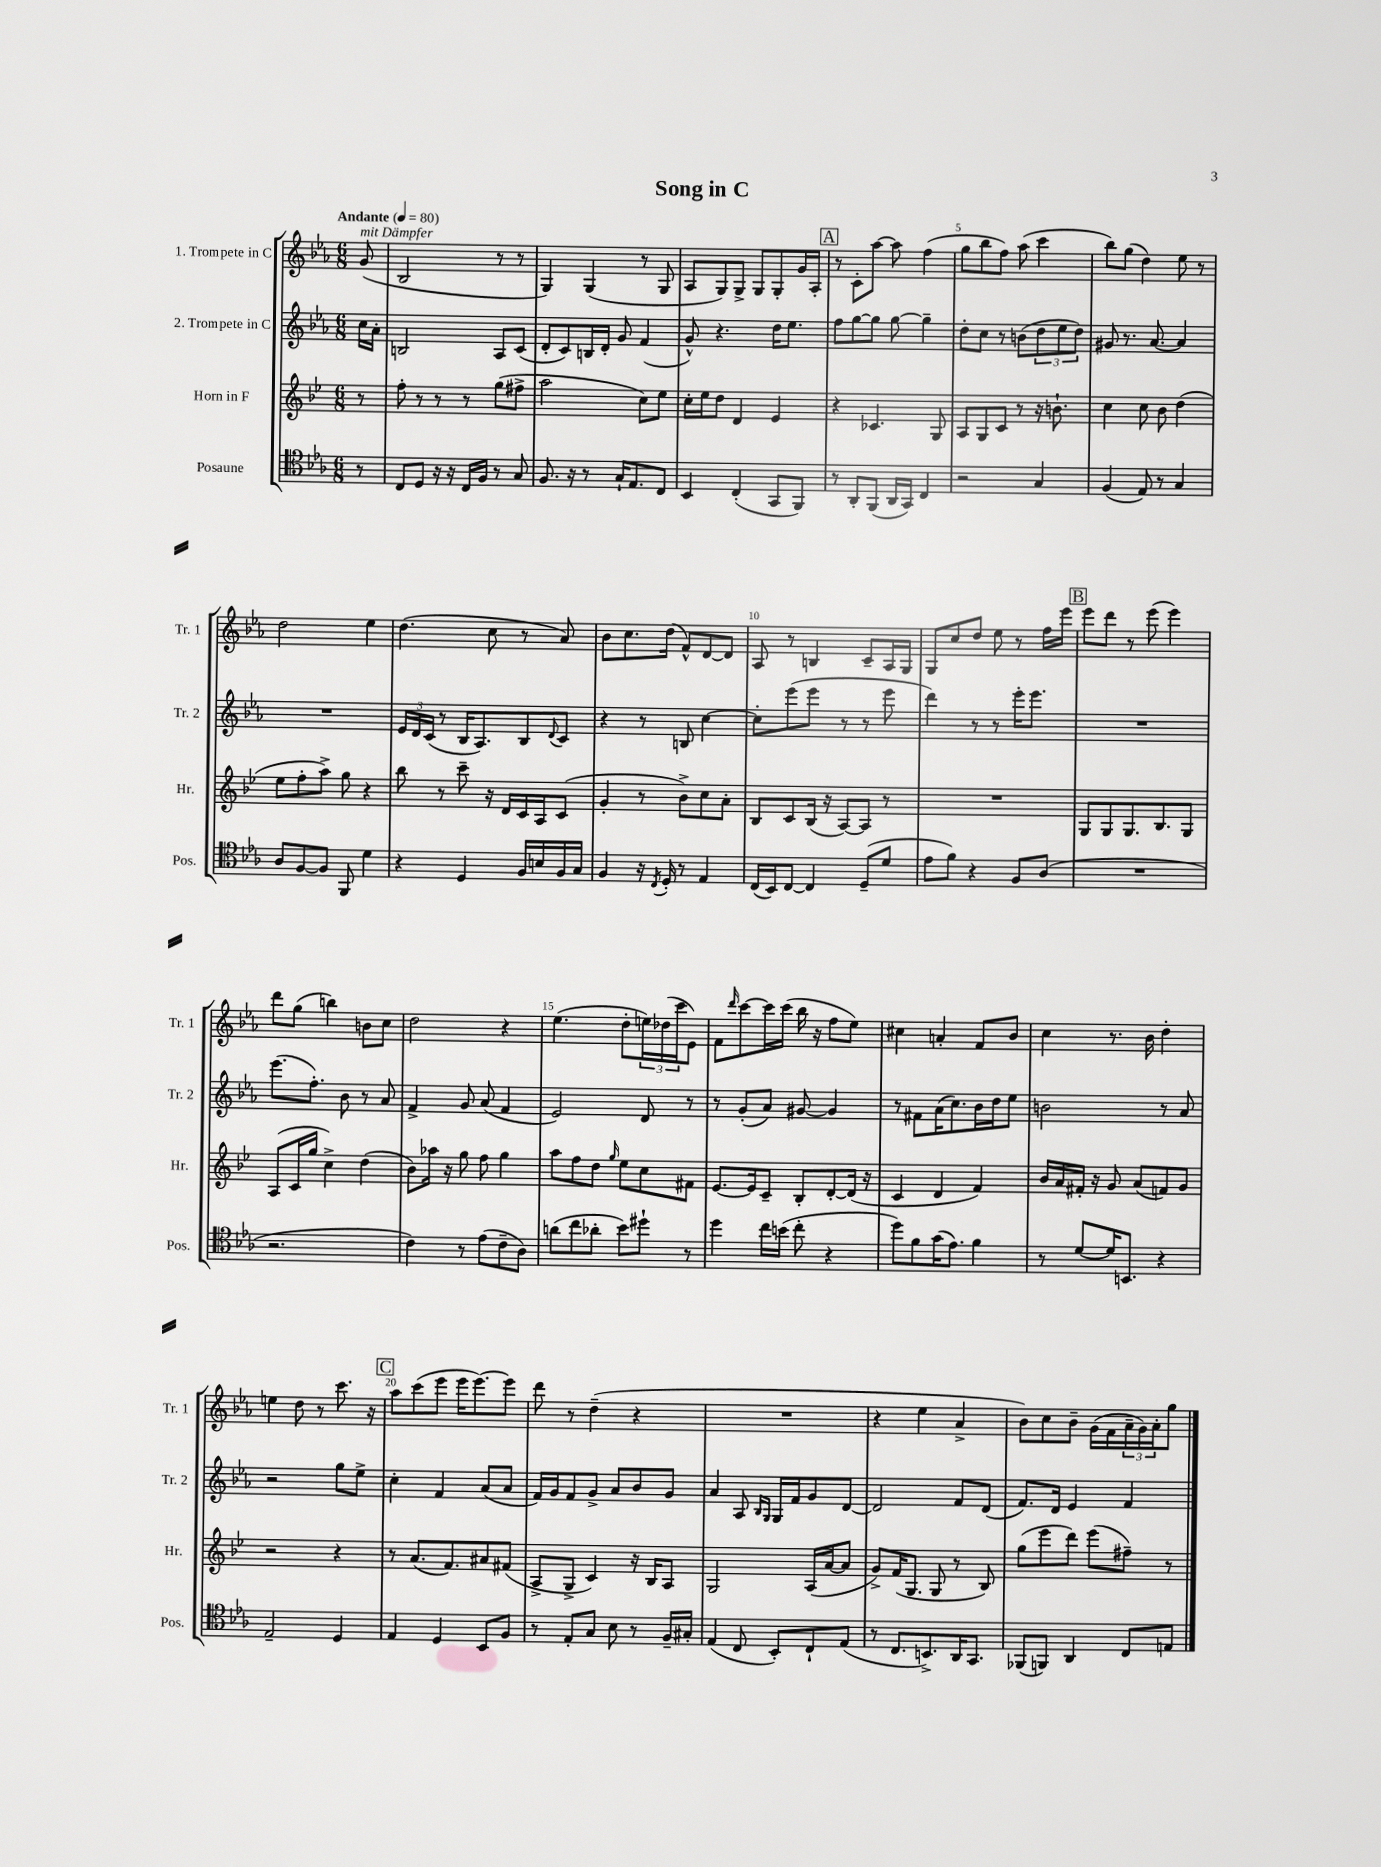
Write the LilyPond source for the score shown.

\header { title = "Song in C" }
<<
\new StaffGroup <<
\new Staff = "s0" \with { instrumentName = "1. Trompete in C" shortInstrumentName = "Tr. 1" } {
    \clef treble \key ees \major \numericTimeSignature \time 6/8 \partial 8 \tempo "Andante" 4 = 80
    g'8^\markup { \italic "mit Dämpfer" }( |
    bes2 r8 r8 |
    g4) g4( r8 g8 |
    aes8 g8) g8-> g8 g8-. g'16 aes16-. |
    \mark \markup { \box "A" } r8 c'8-. aes''8~ aes''8 f''4( |
    g''8 bes''8 f''8) aes''8( c'''4 |
    bes''8) g''8( d''4) ees''8 r8 |
    d''2 ees''4 |
    d''4.( c''8 r8 aes'8) |
    bes'8 c''8. d''16( f'8-^) d'8~ d'8 |
    aes8 r8 b4 c'8-- aes16 g16 |
    g8 c''8 d''8 ees''8 r8 f''16 ees'''16 |
    \mark \markup { \box "B" } ees'''8 d'''8 r8 ees'''8( ees'''4) |
    d'''8 g''8( b''4) b'8 c''8 |
    d''2 r4 |
    ees''4.( d''8-. \tuplet 3/2 { e''16) des''16( c'''16 } ees'8) |
    f'8 \grace { d'''16 } c'''8~ c'''16 c'''16( bes''16 r16 f''8 ees''8) |
    cis''4 a'4-. f'8 bes'8 |
    c''4 r8. bes'16 d''4-. |
    e''4 d''8 r8 c'''8. r16 |
    \mark \markup { \box "C" } aes''8 c'''8( ees'''8 ees'''16 ees'''8.~) ees'''8 |
    d'''8 r8 d''4--( r4 |
    R2. |
    r4 ees''4 aes'4-> |
    bes'8) c''8 bes'8-- g'16( f'16 \tuplet 3/2 { aes'16-- g'16) aes'16-. } g''8 \bar "|." |
}
\new Staff = "s1" \with { instrumentName = "2. Trompete in C" shortInstrumentName = "Tr. 2" } {
    \clef treble \key ees \major \numericTimeSignature \time 6/8 \partial 8
    c''16 aes'16-. |
    b2 aes8 c'8( |
    d'8-. c'8) b16 d'16-. g'8 f'4( |
    g'8-^) r4. d''16 ees''8. |
    \mark \markup { \box "A" } f''8 g''8~ g''8 g''8~ g''4-- |
    d''8-. c''8 r8 b'8( \tuplet 3/2 { d''8 ees''8 d''8) } |
    gis'8 r8. aes'8.~ aes'4 |
    R2. |
    \tuplet 3/2 { ees'16 d'16 c'16( } r8 bes16 aes8.) bes8 \appoggiatura { d'8 } c'8 |
    r4 r8 b8 c''4~ |
    c''8-. ees'''8( ees'''8 r8 r8 ees'''8 |
    d'''4) r8 r8 ees'''16-. ees'''8. |
    \mark \markup { \box "B" } R2. |
    ees'''8.( f''8.-.) bes'8 r8 aes'8 |
    f'4-> g'8 aes'8( f'4 |
    ees'2) d'8 r8 |
    r8 g'8-.( aes'8) gis'8~ gis'4 |
    r8 fis'8 aes'16( c''8.) bes'16 d''16 ees''8 |
    b'2 r8 aes'8 |
    r2 g''8 ees''8-> |
    \mark \markup { \box "C" } c''4-. f'4 aes'8( aes'8 |
    f'16) g'16 f'8 g'8-> aes'8 bes'8 g'8 |
    aes'4 aes8 \grace { bes16 g16 } g16 f'16 g'8 d'8~ |
    d'2 f'8 d'8( |
    f'8.) d'16 ees'4 f'4 \bar "|." |
}
\new Staff = "s2" \with { instrumentName = "Horn in F" shortInstrumentName = "Hr." } {
    \clef treble \key bes \major \numericTimeSignature \time 6/8 \partial 8
    r8 |
    f''8-. r8 r8 r8 g''8( fis''8-> |
    a''2 c''8) ees''8 |
    c''16-. ees''16 d''8 d'4 ees'4 |
    \mark \markup { \box "A" } r4 ces'4. g8 |
    a8 g8 c'8 r8 r16 b'8.-! |
    c''4 c''8 bes'8 d''4( |
    ees''8 f''8-. a''8->) g''8 r4 |
    bes''8 r8 c'''8-- r16 d'16 c'16 a16 c'8( |
    g'4-. r8 bes'8->) c''8 a'8-. |
    bes8 c'8 bes16( r16 a8~) a8 r8 |
    R2. |
    \mark \markup { \box "B" } g8 g8 g8. bes8. g8 |
    a8( c'16 g''16 c''4->) d''4( |
    bes'8) aes''16 r16 g''8 f''8 g''4 |
    a''8 f''8 d''8 \grace { g''16 } ees''8 c''8 fis'8 |
    ees'8.~ ees'16 c'8-- bes8-. d'8~-. d'16( r16 |
    c'4 d'4 f'4) |
    bes'16 a'16 fis'16-. r16 g'8 a'8( f'8) g'8 |
    r2 r4 |
    \mark \markup { \box "C" } r8 a'8.( f'8.) ais'8 fis'8( |
    a8-> g8-> c'4) r16 bes16 a8 |
    g2 a16( a'16~ a'8 |
    g'8->) f'16( g8. g8 r8 bes8) |
    g''8( ees'''8 d'''8) ees'''8( fis''8--) r8 \bar "|." |
}
\new Staff = "s3" \with { instrumentName = "Posaune" shortInstrumentName = "Pos." } {
    \clef tenor \key ees \major \numericTimeSignature \time 6/8 \partial 8
    r8 |
    c8 d8 r16 r16 c16 f16 r8 g8 |
    f8. r16 r8 g16-! ees8. c8 |
    bes,4 c4-.( g,8 f,8) |
    \mark \markup { \box "A" } r8 aes,8-. f,8( aes,16 g,16) c4 |
    r2 g4 |
    f4( ees8) r8 g4 |
    aes8 f8~ f8 f,8 d'4 |
    r4 d4 f16 b16 f16 g16 |
    f4 r16 \acciaccatura { c8 } d16-. r8 ees4 |
    c16( bes,16) c8~ c4 d8--( d'8 |
    ees'8 f'8) r4 f8 aes8( |
    \mark \markup { \box "B" } R2. |
    r2. |
    c'4) r8 ees'8( c'8-- aes8) |
    a'8( c''8 aes'8-. bes'8) dis''8-! r8 |
    d''4 c''16 b'16( c''8-. r4 |
    d''8) f'8 g'16( ees'8.) f'4 |
    r8 d'8~ d'16 b,8. r4 |
    ees2-- d4 |
    \mark \markup { \box "C" } ees4 d4 bes,8 f8 |
    r8 ees8-. g8 bes8 r8 f16-- gis16-. |
    ees4( c8 bes,8-.) c8-! ees8( |
    r8 c8. b,8.->) aes,16 g,8. |
    fes,8( f,8) aes,4 c8 e8 \bar "|." |
}
>>
>>
\layout { \context { \Score \override BarNumber.break-visibility = ##(#f #t #t) barNumberVisibility = #(every-nth-bar-number-visible 5) } }
